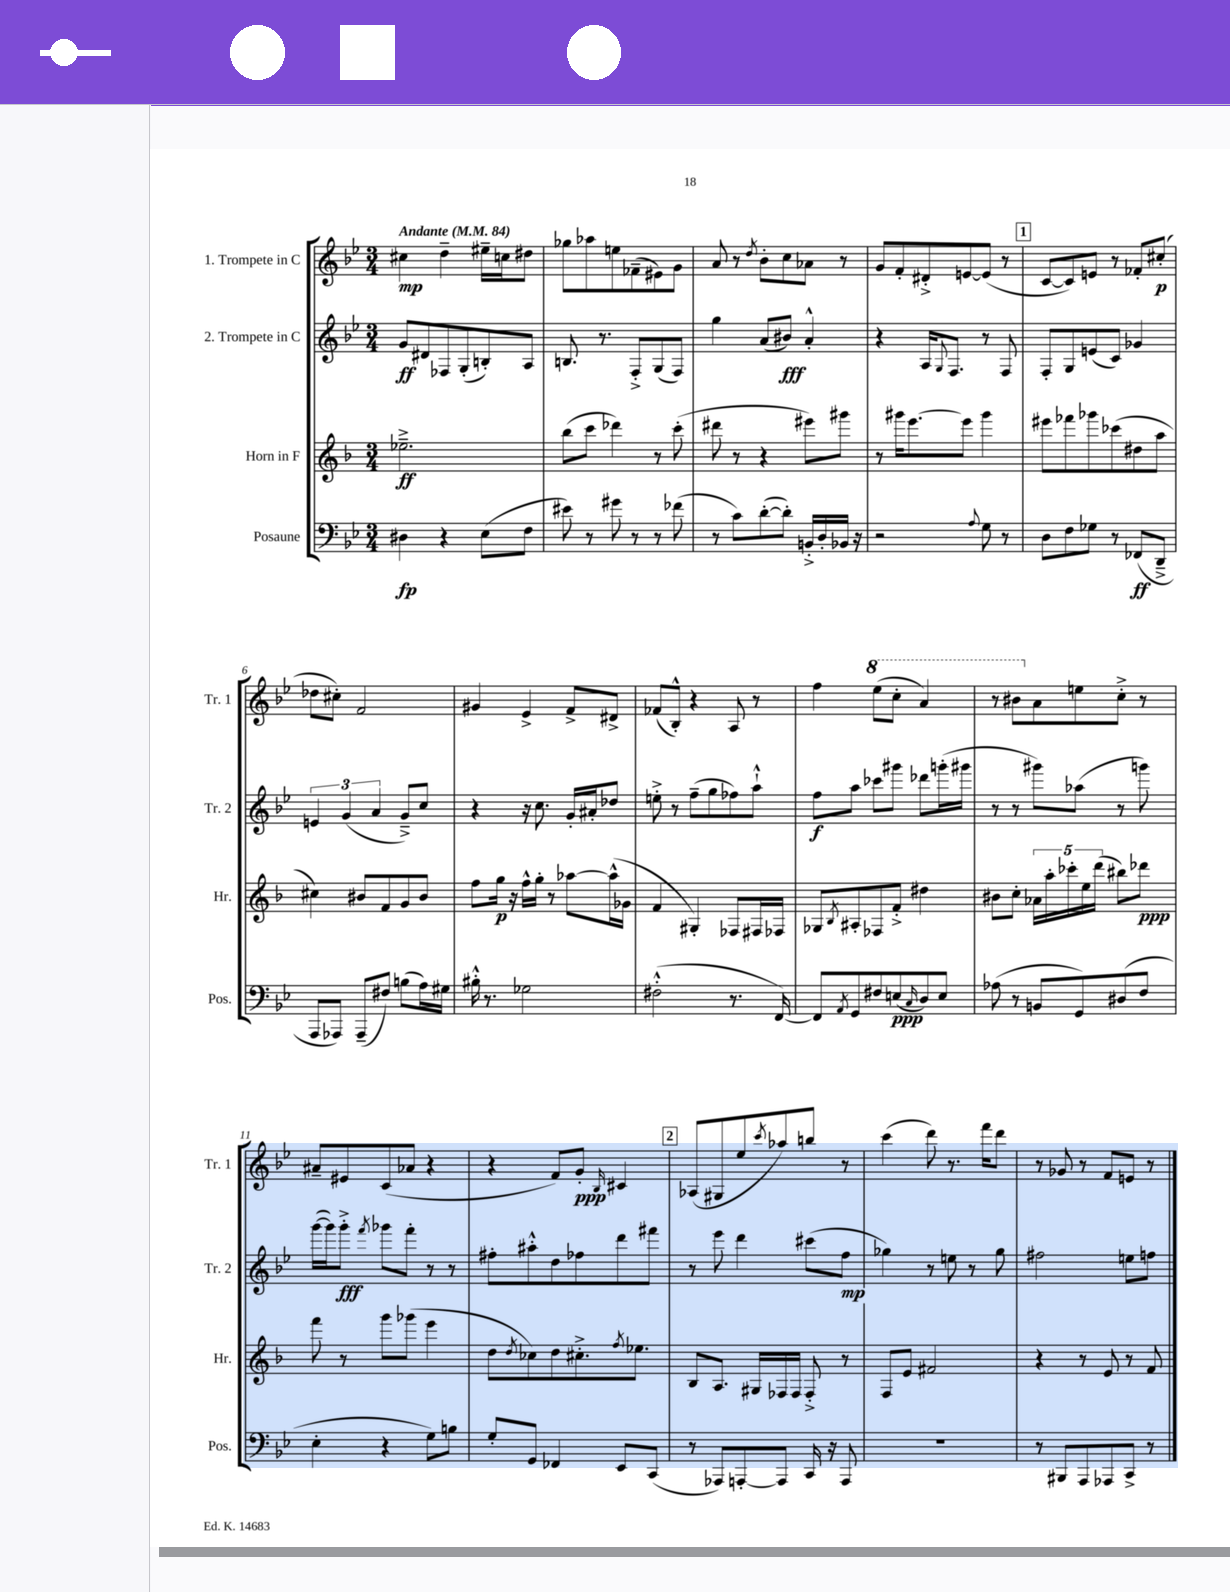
<<
\new StaffGroup <<
\new Staff = "s0" \with { instrumentName = "1. Trompete in C" shortInstrumentName = "Tr. 1" } {
    \clef treble \key bes \major \numericTimeSignature \time 3/4 \tempo "Andante" 4 = 84
    cis''4\mp d''4-- eis''16-- c''16 dis''8 |
    ges''8 aes''8 e''8 fes'8--( eis'8) g'8 |
    a'8 r8 \acciaccatura { d''8 } bes'8-. c''8 aes'8 r8 |
    g'8 f'8-. dis'8-.-> e'8~ e'8( r8 |
    \mark \markup { \box "1" } c'8~ c'8) e'8 r8 fes'8-. cis''8-.\p( |
    des''8 cis''8-.) f'2 |
    gis'4 ees'4-> f'8-> dis'8-> |
    fes'8( bes8-.-^) r4 a8 r8 |
    f''4 \ottava #1 ees'''8( c'''8-. a''4) |
    r8 bis''8 \ottava #0 a'8 e''8 c''8-.-> r8 |
    ais'8-- eis'8 c'8( aes'8 r4 |
    r4 f'8) g'8-.\ppp \grace { bes16 } cis'4 |
    \mark \markup { \box "2" } aes8( gis8 ees''8 \acciaccatura { c'''8 } aes''8) b''8 r8 |
    c'''4( d'''8) r8. f'''16 d'''8 |
    r8 ges'8 r8 f'8 e'8 r8 \bar "|." |
}
\new Staff = "s1" \with { instrumentName = "2. Trompete in C" shortInstrumentName = "Tr. 2" } {
    \clef treble \key bes \major \numericTimeSignature \time 3/4
    g'8\ff dis'8 fes8 g8-.( b8-.) a8 |
    b8. r8. f8-.-> g8( f8) |
    g''4 a'8( bis'8\fff) a'4-.-^ |
    r4 a16 \appoggiatura { g8 } f8. r8 f8 |
    \mark \markup { \box "1" } f8-. g8 e'8( c'8) ges'4 |
    \tuplet 3/2 { e'4 g'4( a'4 } g'8--->) c''8 |
    r4 r16 c''8. g'16-. ais'16-. des''8 |
    e''8-.-> r8 f''8--( g''8 fes''8) a''8-!-^ |
    f''8\f a''8 ces'''8 gis'''8 des'''8 g'''16-.( gis'''16 |
    r8 r8 gis'''8) aes''8( r8 g'''8) |
    g'''16~( g'''16) g'''8-.->\fff \acciaccatura { f'''8 } ges'''8 f'''8-. r8 r8 |
    fis''8-. ais''8-.-^ d''8 fes''8 d'''8 fis'''8 |
    \mark \markup { \box "2" } r8 ees'''8 d'''4 cis'''8( f''8\mp |
    ges''4) r8 e''8 r8 ges''8 |
    fis''2 e''8 f''8 \bar "|." |
}
\new Staff = "s2" \with { instrumentName = "Horn in F" shortInstrumentName = "Hr." } {
    \clef treble \key f \major \numericTimeSignature \time 3/4
    ees''2.--->\ff |
    bes''8( c'''8 des'''4) r8 c'''8-.( |
    dis'''8 r8 r4 eis'''8) gis'''8 |
    r8 gis'''16 e'''8.~ e'''8 gis'''4 |
    \mark \markup { \box "1" } eis'''8 fes'''8 ges'''8 ces'''8( dis''8 a''8 |
    cis''4) bis'8 f'8 g'8 bis'8 |
    f''8 g''16\p r16 f''16-^ g''16-. r8 aes''8~ aes''16-^( ges'16 |
    f'4 gis4-.) fes8 fis16 fes16 |
    ges8 \acciaccatura { bes8 } ais8-. fes8 f'8-.-> dis''4 |
    bis'8 c''8-. \tuplet 5/4 { aes'16 a''16-. ces'''16-. e''16 d'''16( } bis''8) des'''8\ppp |
    f'''8 r8 g'''8 ges'''8( e'''4 |
    d''8 \acciaccatura { d''8 } ces''8) d''8 cis''8.-.-> \acciaccatura { f''8 } ees''8. |
    \mark \markup { \box "2" } bes8 a8. gis16 fes16 fes16 fes8-.-> r8 |
    f8 e'8 fis'2 |
    r4 r8 e'8 r8 f'8 \bar "|." |
}
\new Staff = "s3" \with { instrumentName = "Posaune" shortInstrumentName = "Pos." } {
    \clef bass \key bes \major \numericTimeSignature \time 3/4
    dis4\fp r4 ees8( f8 |
    eis'8) r8 gis'8 r8 r8 fes'8( |
    r8 c'8) d'8~-.( d'8-.) b,16-.-> d16-. bes,16 r16 |
    r2 \appoggiatura { a8 } g8 r8 |
    \mark \markup { \box "1" } d8 f8 ges8 r8 fes,8\ff( d,8---> |
    a,,8 aes,,8) aes,,8--( fis8) b8( a16) gis16 |
    bis16-.-^ r8. ges2 |
    fis2-.-^( r8. f,16~) |
    f,8 \acciaccatura { a,8 } g,8 fis8 e8\ppp( \grace { c16 } d8) e8 |
    aes8( r8 b,8 g,8) dis8( f8 |
    ees4-. r4 g8) b8 |
    g8-. g,8 fes,4 ees,8 c,8( |
    \mark \markup { \box "2" } r8 aes,,8) a,,8~-. a,,8 c,16 r16 a,,8 |
    R2. |
    r8 bis,,8 a,,8 aes,,8 c,8-> r8 \bar "|." |
}
>>
>>
